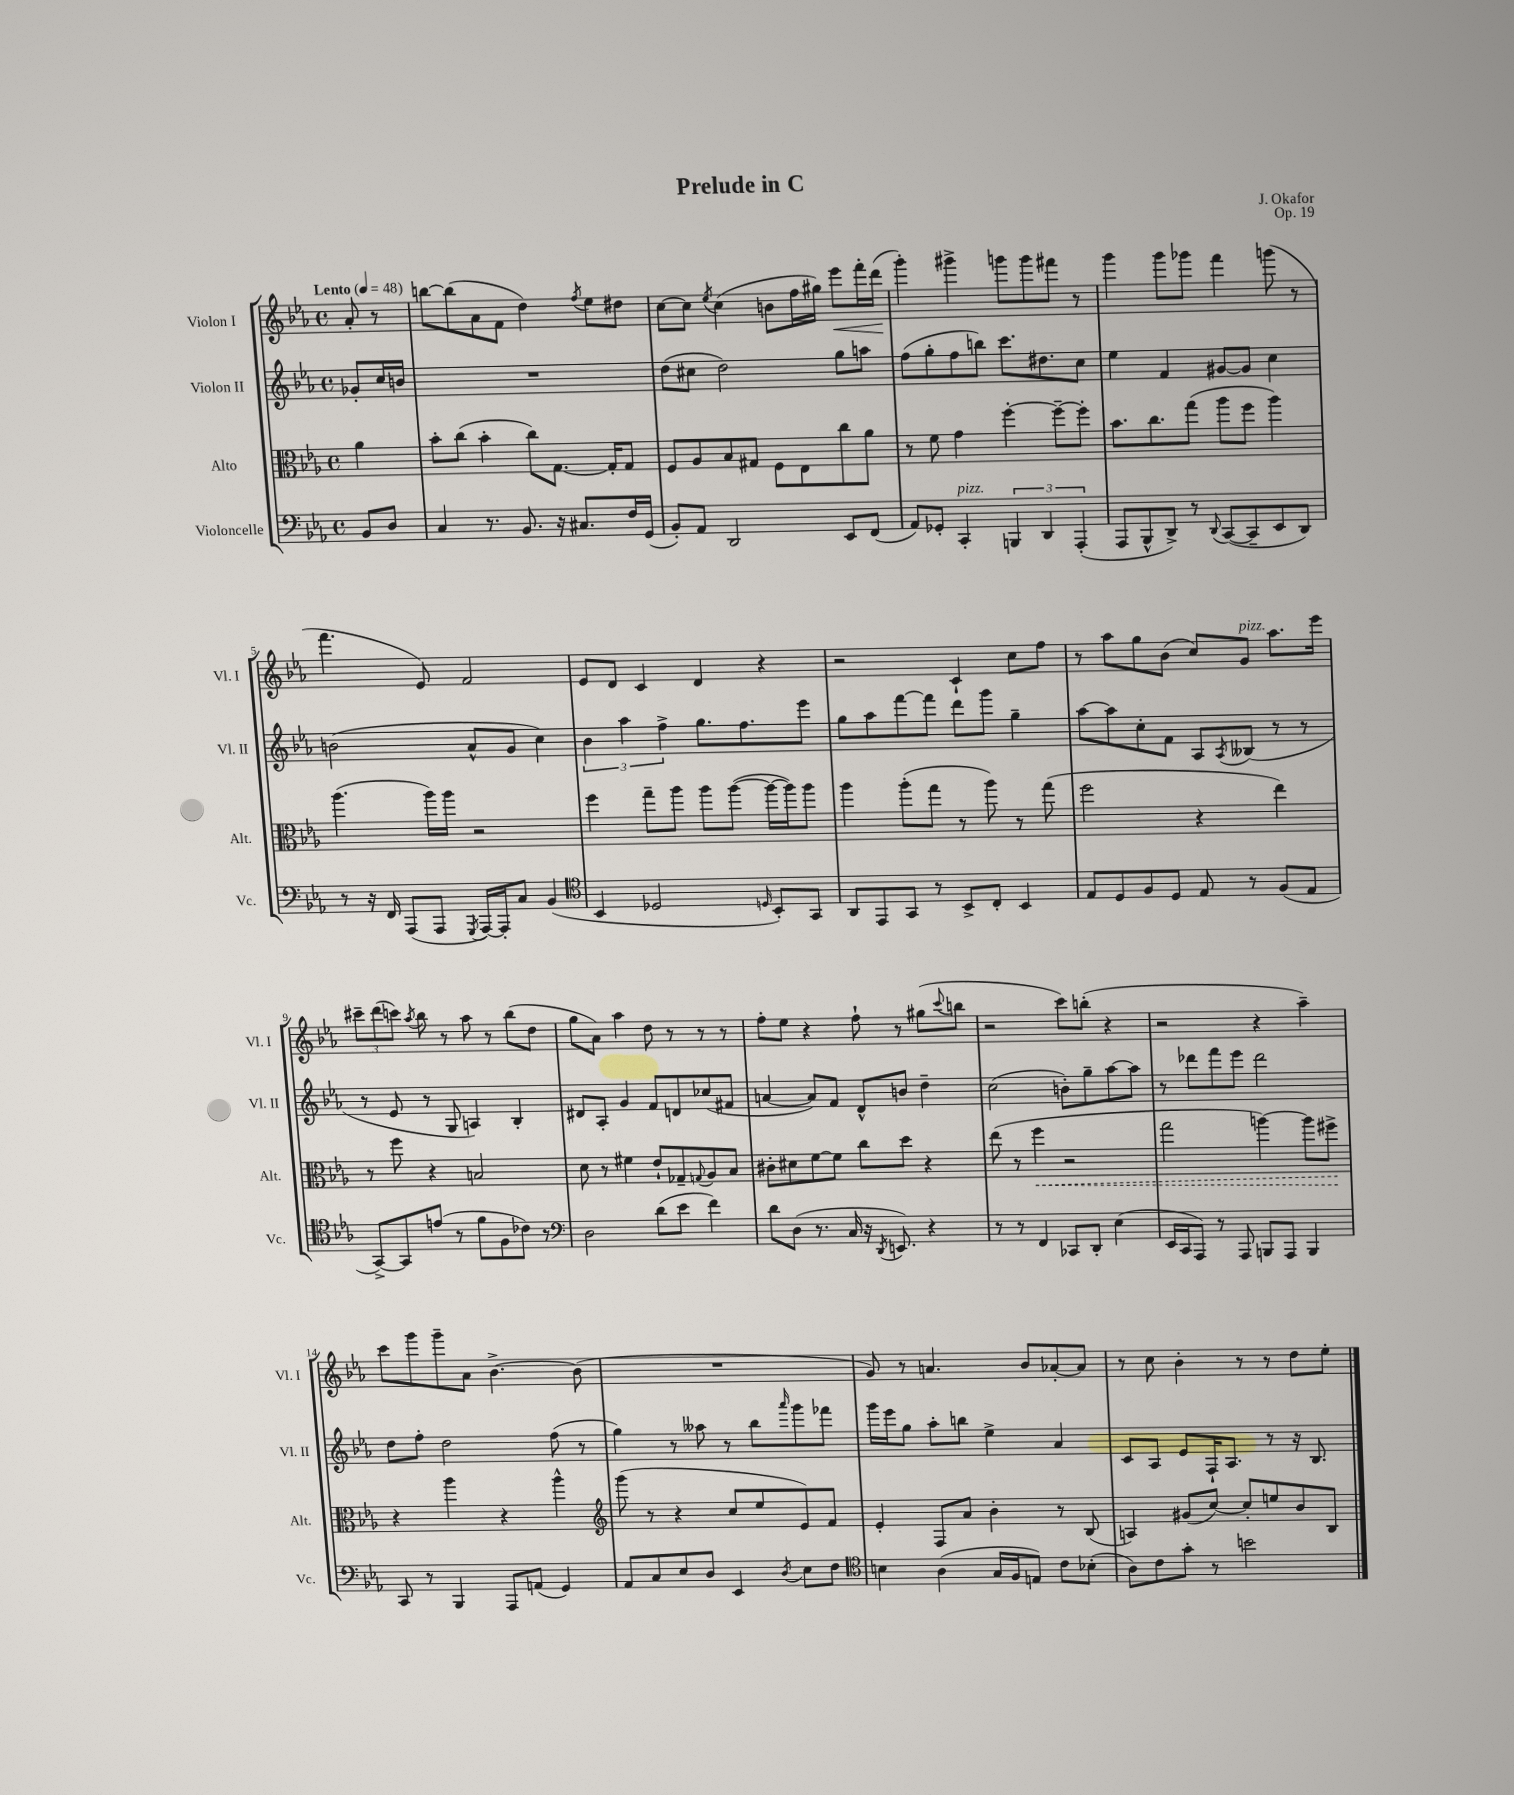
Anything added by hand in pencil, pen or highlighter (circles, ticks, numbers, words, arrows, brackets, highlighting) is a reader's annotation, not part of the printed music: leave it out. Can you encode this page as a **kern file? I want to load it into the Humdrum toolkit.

**kern	**kern	**dynam	**kern	**kern	**dynam
*part4	*part3	*part3	*part2	*part1	*part1
*staff4	*staff3	*staff3	*staff2	*staff1	*staff1
*I"Violoncelle	*I"Alto	*	*I"Violon II	*I"Violon I	*
*I'Vc.	*I'Alt.	*	*I'Vl. II	*I'Vl. I	*
*clefF4	*clefC3	*	*clefG2	*clefG2	*
*k[b-e-a-]	*k[b-e-a-]	*	*k[b-e-a-]	*k[b-e-a-]	*
*M4/4	*M4/4	*	*M4/4	*M4/4	*
*met(c)	*met(c)	*	*met(c)	*met(c)	*
*MM48	*MM48	*	*MM48	*MM48	*
=	=	=	=	=	=
!	!	!	!	!LO:TX:a:B:t=Lento	!
8BB-/L	4a-\	.	8g-X'/L	8a-'/	.
8D/J	.	.	16cc/L	8r	.
.	.	.	16bn/JJ	.	.
=1	=1	=1	=1	=1	=1
4C/	8b-'\L	.	1r	[8bbn\L	.
.	(8cc\J	.	.	(8bb\]	.
8.r	4b-'\	.	.	8a-\	.
.	.	.	.	8f\J	.
8.BB-/	.	.	.	.	.
.	8cc\L)	.	.	4dd\)	.
16r	[8.G\J	.	.	.	.
8.C#X/L	.	.	.	.	.
.	.	.	.	8qff/	.
.	.	.	.	8ee-\L	.
.	16G'/KL]	.	.	.	.
16F/L	8G/J	.	.	8dd#X\J	.
(16GG/JJ	.	.	.	.	.
=2	=2	=2	=2	=2	=2
8BB-'/L)	8F/L	.	(8dd\L	[8cc\L	.
8AA-/J	8A-/	.	8cc#X\J	8cc\J]	.
.	.	.	.	8qee-/	.
2DD/	8B-/	.	2dd\)	(4cc\	.
.	8G#X/J	.	.	.	.
.	8F\L	.	.	8bn\L	.
.	8E-\	.	.	16ff\L	.
.	.	.	.	16gg#X\JJ)	.
!	!	!	!	!	!LO:HP:b
8EE-/L	8cc\	.	8gg\L	8eee-\L	<
(8FF/J	8a-\J	.	8aan\J	16fff'\L	.
.	.	.	.	(16ddd\JJ	.
.	.	.	.	.	[
=3	=3	=3	=3	=3	=3
8AA-/L)	8r	.	(8ff\L	4ggg'\)	.
8GG-X'/J	8f\	.	8gg'\	.	.
!LO:TX:a:i:t=pizz.	!	!	!	!	!
4CC'/	4g\	.	8ff\	4ggg#X^\	.
.	.	.	8bbn\J)	.	.
6BBBn/	[4ff'\	.	8.ccc\L	8gggn\L	.
.	.	.	.	8ggg\	.
6DD/	.	.	.	.	.
.	.	.	8.dd#X\	.	.
.	8ff~\L_	.	.	8fff#X\J	.
(6AAA-'/	.	.	.	.	.
.	8ff'\J]	.	8cc\J	8r	.
=4	=4	=4	=4	=4	=4
8AAA-/L	8.b-\L	.	4ee-\	4ggg\	.
8BBB-^^/	.	.	.	.	.
.	8.cc\	.	.	.	.
8DD^/J)	.	.	4f/	8ggg\L	.
8r	(8gg\J	.	.	8ggg-X\J	.
8qqDD/	.	.	.	.	.
([8CC/L	8aa-\L	.	[8g#X/L	4fff\	.
8CC~/]	8ff\J	.	8g#/J]	.	.
8EE-/	4aa-\)	.	4cc\	(8gggn\	.
8DD/J)	.	.	.	8r	.
!!LO:LB:g=z
=5	=5	=5	=5	=5	=5
8r	(4.aa-\	.	(2bn\	4.fff\	.
16r	.	.	.	.	.
16FF/	.	.	.	.	.
(8AAA-/L	.	.	.	.	.
8AAA-/J	16aa-\LL)	.	.	8e-/)	.
.	16aa-\JJ	.	.	.	.
8qGGG/	.	.	.	.	.
[16AAA-/LL)	2r	.	8a-^^/L	2f/	.
16AAA-'/J]	.	.	.	.	.
8C/J	.	.	8g/J	.	.
(4BB-/	.	.	4cc\)	.	.
=6	=6	=6	=6	=6	=6
*clefC4	*	*	*	*	*
4BB-/	4ff\	.	6b-\	8e-/L	.
.	.	.	.	8d/J	.
.	.	.	6aa-\	.	.
2D-X/	8gg~\L	.	.	4c/	.
.	.	.	6ff^\	.	.
.	8aa-\J	.	.	.	.
.	8aa-\L	.	8.gg\L	4d/	.
.	([8aa-\J	.	.	.	.
.	.	.	8.ff\	.	.
16qqDn/	.	.	.	.	.
8BB-'/L)	16aa-\LL_	.	.	4r	.
.	16aa-\J])	.	.	.	.
8GG/J	8aa-\J	.	8eee-\J	.	.
=7	=7	=7	=7	=7	=7
8AA-/L	4aa-\	.	8gg\L	2r	.
8EE-/	.	.	8aa-\	.	.
8GG/J	(8aa-'\L	.	[8fff\	.	.
8r	8gg\J	.	8fff\J]	.	.
8BB-^/L	8r	.	8ddd\L	4c`/	.
8C'/J	8aa-\)	.	8ggg\J	.	.
4BB-/	8r	.	4gg~\	8cc\L	.
.	(8gg\	.	.	8ff\J	.
=8	=8	=8	=8	=8	=8
8E-/L	2ff\	.	[8aa-\L	8r	.
8D/	.	.	8aa-\]	8aa-\L	.
8F/	.	.	8cc'\	8gg\	.
8D/J	.	.	8f\J	(8b-\J	.
8E-/	4r	.	8A-/L	8cc/L)	.
.	.	.	8qA-/	.	.
!	!	!	!	!LO:TX:a:i:t=pizz.	!
8r	.	.	(8B--X/J	8g/J	.
(8F/L	4ee-\)	.	8r	8.aa-\L	.
8E-/J	.	.	8r	.	.
.	.	.	.	16eee-\Jk	.
!!LO:LB:g=z
=9	=9	=9	=9	=9	=9
[8GG^/L)	8r	.	8r	12ccc#X~\L	.
.	.	.	.	(12ddd\	.
8GG/]	8ff\	.	8e-/	.	.
.	.	.	.	12cccn\J)	.
.	.	.	.	8qaa-/	.
(8en/J	4r	.	8r	8bb-\	.
8r	.	.	8G/	8r	.
8f\L	2Bn/	.	4An/)	8aa-\	.
8F\	.	.	.	8r	.
8c-X\J)	.	.	4B-'/	(8bb-\L	.
8r	.	.	.	8dd\J	.
=10	=10	=10	=10	=10	=10
*clefF4	*	*	*	*	*
2D\	8d\	.	8d#X/L	8gg\L	.
.	8r	.	8A-'/J	8a-\J)	.
.	4f#X\	.	4g/	4aa-\	.
(8d\L	8e-`/L	.	8f/L	8dd\	.
8e-\J	8G-X~/	.	8dn/	8r	.
.	8qqGn/	.	.	.	.
4f\)	8A-/	.	(8cc-X/	8r	.
.	8B-/J	.	8f#X/J	8r	.
=11	=11	=11	=11	=11	=11
8d\L	8c#X'\L	.	[4an/	8ff'\L	.
(8D\J	8d#X\	.	.	8ee-\J	.
8.r	[8f\	.	8a/L])	4r	.
.	8f\J]	.	8f/J	.	.
16C/	.	.	.	.	.
16r	8cc\L	.	8d^^/L	8ff`\	.
8qDD/	.	.	.	.	.
8.EEn/)	.	.	.	.	.
.	8dd\J	.	8bn/J	8r	.
4r	4r	.	4dd~\	(8gg#X\L	.
.	.	.	.	8qqccc/	.
.	.	.	.	8bbn\J	.
=12	=12	=12	=12	=12	=12
8r	(8ee-\	.	(2cc\	2r	.
8r	8r	.	.	.	.
!	!	!LO:HP:b	!	!	!
4FF/	4ff\	<	.	.	.
8CC-X/L	2r	.	8bn'\L)	8ccc\L)	.
8DD'/J	.	.	8gg~\	(8bbn'\J	.
(4E-\	.	.	[8aa-\	4r	.
.	.	.	8aa-\J]	.	.
=13	=13	=13	=13	=13	=13
16EE-/LL	2gg\	.	8r	2r	.
16CC/J	.	.	.	.	.
8AAA-/J)	.	.	8ddd-X\L	.	.
8r	.	.	8fff\	.	.
8AAA-/	.	.	8eee-\J	.	.
8BBBn/L	[4aan\)	.	2ddd-\	4r	.
8AAA-/J	.	.	.	.	.
4BBB/	8aa\L]	.	.	4aa-~\)	.
.	8ff#X^\J	.	.	.	.
.	.	[	.	.	.
!!LO:LB:g=z
=14	=14	=14	=14	=14	=14
8CC/	4r	.	8dd\L	8ccc\L	.
8r	.	.	8ff'\J	8ggg\	.
4BBB-/	4aa-\	.	2dd\	8ggg~\	.
.	.	.	.	8a-\J	.
8AAA-/L	4r	.	.	[4.b-^\	.
(8AAn/J	.	.	.	.	.
4GG/)	4aa-^^\	.	(8ff\	.	.
.	.	.	8r	(8b-\]	.
=15	=15	=15	=15	=15	=15
*	*clefG2	*	*	*	*
8AA-/L	(8ggg\	.	4gg\)	1r	.
8C/	8r	.	.	.	.
8E-/	4r	.	8r	.	.
8D/J	.	.	8aa--X\	.	.
4EE-/	8cc/L	.	8r	.	.
.	8ee-/	.	8bb-\L	.	.
8qD/	.	.	16qqaaa-/	.	.
8E-\L	8e-/)	.	8ggg\	.	.
8F\J	8f/J	.	8fff-X\J	.	.
=16	=16	=16	=16	=16	=16
*clefC4	*	*	*	*	*
4Bn\	4e-'/	.	16ggg\LL	8g/)	.
.	.	.	16eee-\J	.	.
.	.	.	8gg\J	8r	.
(4A-\	8F/L	.	8aa-'\L	4.an/	.
.	8a-/J	.	8bbn\J	.	.
16G/LL	4b-'\	.	4ee-^\	.	.
16F/J	.	.	.	.	.
8En/J)	.	.	.	8b-/L	.
8c\L	8r	.	4a-/	[8a-X'/	.
(8B-X'\J	(8B-/	.	.	8a-/J]	.
=17	=17	=17	=17	=17	=17
8A-\L)	4An/)	.	8c/L	8r	.
8c\	.	.	8A-/J	8cc\	.
8g'\J	(8g#X/L	.	8e-/L	4b-'\	.
8r	[8cc/J)	.	16F`/K	.	.
.	.	.	8.A-/J	.	.
2bn\	8cc'/L]	.	.	8r	.
.	8een/	.	8r	8r	.
.	8b-/	.	16r	8dd\L	.
.	.	.	8.B-/	.	.
.	8B-/J	.	.	8ee-'\J	.
==	==	==	==	==	==
*-	*-	*-	*-	*-	*-
